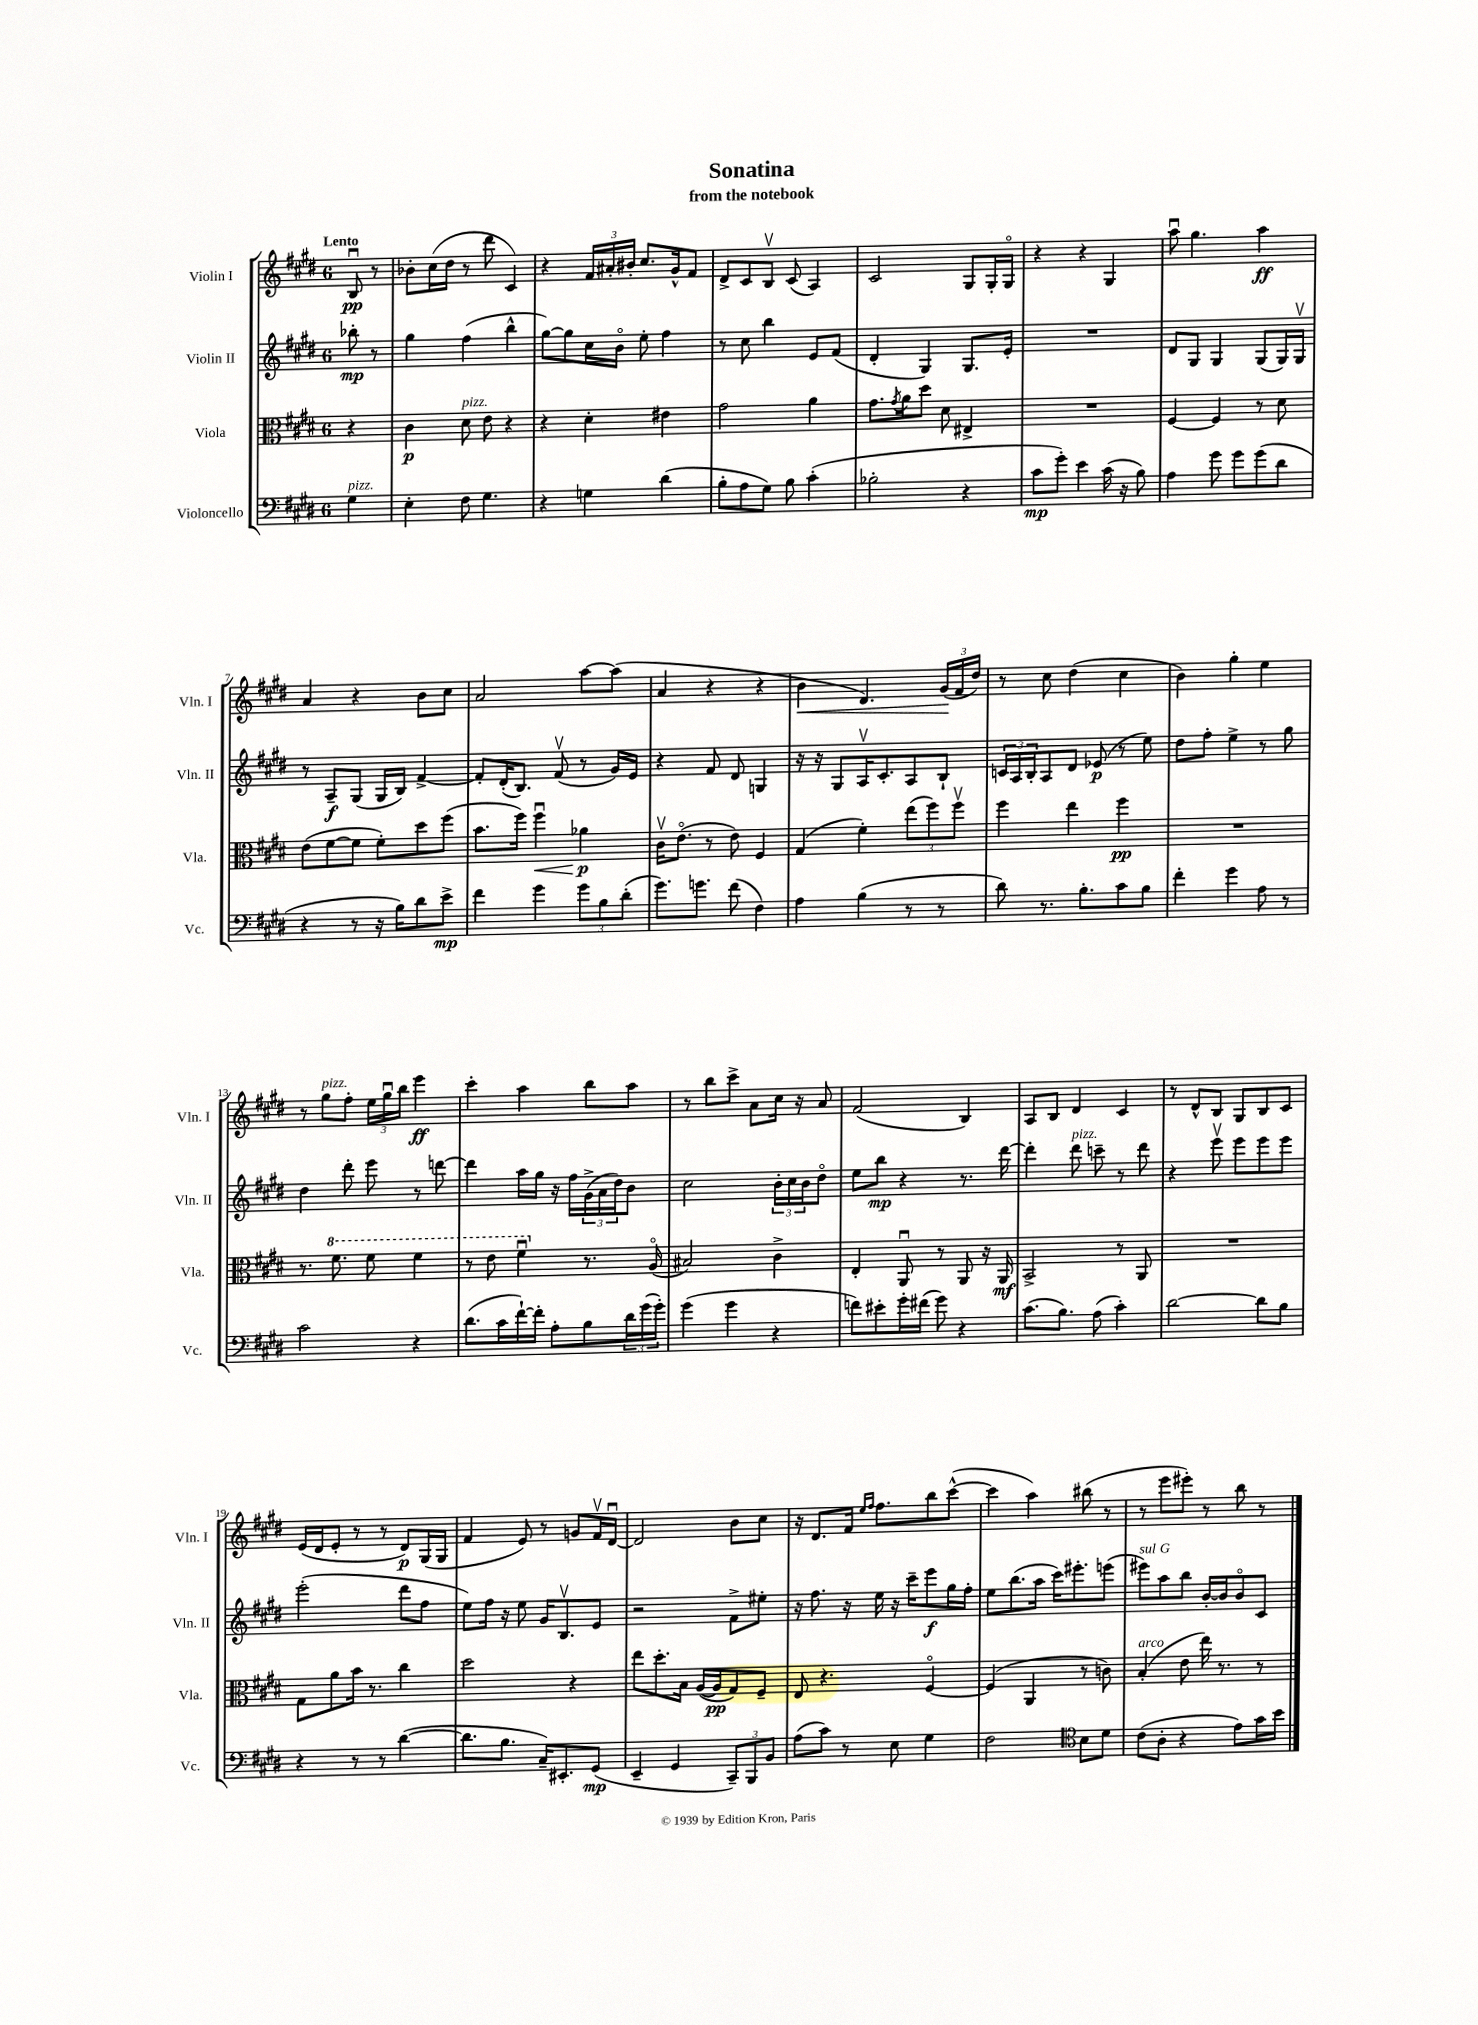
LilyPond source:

\header { title = "Sonatina" subtitle = "from the notebook" }
<<
\new StaffGroup <<
\new Staff = "s0" \with { instrumentName = "Violin I" shortInstrumentName = "Vln. I" } {
    \clef treble \key e \major \once \override Staff.TimeSignature.style = #'single-digit \time 6/8 \partial 4 \tempo "Lento"
    b8\downbow\pp r8 |
    bes'8-. cis''16( dis''16 r8 dis'''8 cis'4) |
    r4 \tuplet 3/2 { fis'16 ais'16-. bis'16-. } cis''8. gis'16-^ fis'8 |
    dis'8-> cis'8 b8\upbow cis'8( a4) |
    cis'2 gis8 gis16-. gis16\flageolet |
    r4 r4 gis4 |
    a''8\downbow gis''4. a''4\ff |
    a'4 r4 b'8 cis''8 |
    a'2 a''8~ a''8( |
    a'4 r4 r4 |
    b'4\< dis'4.) \tuplet 3/2 { gis'16\!( fis'16 dis''16) } |
    r8 cis''8 dis''4( cis''4 |
    b'4) gis''4-. e''4 |
    r8 gis''8^\markup { \italic "pizz." } fis''8-. \tuplet 3/2 { e''16 gis''16\downbow b''16 } e'''4\ff |
    cis'''4-. a''4 b''8 a''8 |
    r8 b''8 cis'''8-> a'8 cis''16 r16 a'8 |
    fis'2( b4) |
    a8 b8 dis'4 cis'4 |
    r8 dis'8-^ b8 gis8 b8 cis'8 |
    e'16( dis'16 e'8-. r8 r8 dis'8\p) gis16( gis16 |
    fis'4 e'8) r8 g'8 fis'16\upbow dis'16~\downbow |
    dis'2 b'8 cis''8 |
    r16 dis'8. fis'16 \grace { e''16 fis''16 } fis''8. b''8 cis'''8~-^( |
    cis'''4 a''4) bis''8( r8 |
    r8 e'''8 eis'''8-.) r8 b''8 r8 \bar "|." |
}
\new Staff = "s1" \with { instrumentName = "Violin II" shortInstrumentName = "Vln. II" } {
    \clef treble \key e \major \once \override Staff.TimeSignature.style = #'single-digit \time 6/8 \partial 4
    bes''8-.\mp r8 |
    gis''4 fis''4( b''4-^ |
    gis''8~) gis''8 cis''16 b'16\flageolet e''8-. fis''4 |
    r8 cis''8 b''4 e'8 fis'8( |
    dis'4-. gis4) gis8. e'16-. |
    R2. |
    dis'8 gis8 gis4 gis8( gis16) gis16\upbow |
    r8 a8--\f gis8( gis16 b16) fis'4~-> |
    fis'8-. dis'16-.( b8.) fis'8\upbow( r8 gis'16) e'16 |
    r4 fis'8 dis'8 g4 |
    r16 r16 gis8 a16\upbow cis'8.-. a8 b8-! |
    \tuplet 3/2 { c'16 a16 b16-. } a8 dis'8 ees'8\p( r8 e''8) |
    dis''8 fis''8-. e''4-> r8 gis''8 |
    dis''4 dis'''8-. e'''8 r8 d'''8~ |
    d'''4 a''16 gis''16 r16 fis''16 \tuplet 3/2 { gis'16->( a'16 dis''16) } b'8 |
    cis''2 \tuplet 3/2 { b'16-. cis''16 b'16 } dis''8\flageolet |
    e''8 b''8\mp r4 r8. dis'''16~ |
    dis'''4-. dis'''8^\markup { \italic "pizz." } c'''8-- r8 dis'''8 |
    r4 e'''8\upbow e'''8 e'''8 e'''8 |
    e'''2-.( dis'''8 fis''8 |
    e''8) fis''16 r16 e''8 gis'16 b8.\upbow e'8 |
    r2 fis'8-> eis''8-. |
    r16 fis''8. r16 e''16 r16 cis'''16-- e'''8\f gis''16 fis''16-. |
    e''8 b''8.( a''16 cis'''16) eis'''8.-. e'''8( |
    eis'''8^\markup { \italic "sul G" }) a''8 b''8 b'16~-. b'16 b'8\flageolet cis'8 \bar "|." |
}
\new Staff = "s2" \with { instrumentName = "Viola" shortInstrumentName = "Vla." } {
    \clef alto \key e \major \once \override Staff.TimeSignature.style = #'single-digit \time 6/8 \partial 4
    r4 |
    cis'4\p dis'8^\markup { \italic "pizz." } e'8 r4 |
    r4 dis'4-. eis'4 |
    gis'2 a'4 |
    gis'8. \acciaccatura { gis'8 } a'16 dis''8 dis'8 eis4-> |
    R2. |
    fis4~ fis4 r8 dis'8 |
    e'8( fis'8~ fis'8 fis'8-.) dis''8 fis''8( |
    b'8. fis''16) fis''4\downbow\< aes'4\p\! |
    cis'16\upbow e'8.\flageolet( r8 e'8) fis4 |
    gis4( fis'4-.) \tuplet 3/2 { e''8( fis''8) fis''8\upbow } |
    fis''4 e''4 fis''4\pp |
    R2. |
    r8. \ottava #1 fis''8. fis''8 fis''4 |
    r8 e''8 fis''4\downbow \ottava #0 r8. a16\flageolet( |
    bis2) cis'4-> |
    e4-. a,8\downbow r8 a,8 r16 a,16\mf |
    b,2-> r8 a,8 |
    R2. |
    gis8 a'8 b'16 r8. cis''4 |
    dis''2 r4 |
    e''8 dis''8.-. b16 a16~( a16\pp gis8) fis8-- |
    e8 r4. fis4~\flageolet |
    fis4( a,4 r8 c'8) |
    b4-.^\markup { \italic "arco" }( e'8 e''16) r8. r8 \bar "|." |
}
\new Staff = "s3" \with { instrumentName = "Violoncello" shortInstrumentName = "Vc." } {
    \clef bass \key e \major \once \override Staff.TimeSignature.style = #'single-digit \time 6/8 \partial 4
    gis4^\markup { \italic "pizz." } |
    e4-. fis8 gis4. |
    r4 g4 dis'4( |
    b8-. a8 gis8) b8 cis'4-.( |
    bes2-. r4 |
    cis'8\mp gis'8-.) e'4 cis'16( r16 b8) |
    a4 gis'8 gis'8 gis'8( dis'8 |
    r4 r8 r16 b16) dis'8 e'8->\mp |
    fis'4 gis'4 \tuplet 3/2 { gis'8 b8 dis'8-.( } |
    gis'8.) g'8. fis'8( fis4) |
    a4 b4( r8 r8 |
    dis'8) r8. b8.-. cis'8 b8 |
    fis'4-. gis'4 a8 r8 |
    cis'2 r4 |
    dis'8.( cis'16 fis'16~-!) fis'16-. a8-. b8 \tuplet 3/2 { dis'16 gis'16( gis'16-.) } |
    gis'4( gis'4 r4 |
    f'8) eis'8-. gis'16-. fis'16( gis'8) r4 |
    cis'8.( b8.) a8( cis'4-.) |
    dis'2~ dis'8 b8 |
    r4 r8 r8 dis'4~( |
    dis'8. b8. cis16--) eis,8.-. gis,8\mp( |
    e,4-- gis,4 \tuplet 3/2 { cis,8--) b,,8 b,8 } |
    a8( cis'8) r8 e8 gis4 |
    fis2 \clef tenor b8 dis'8 |
    cis'8( a8-. r4 e'8) gis'16 b'16 \bar "|." |
}
>>
>>
